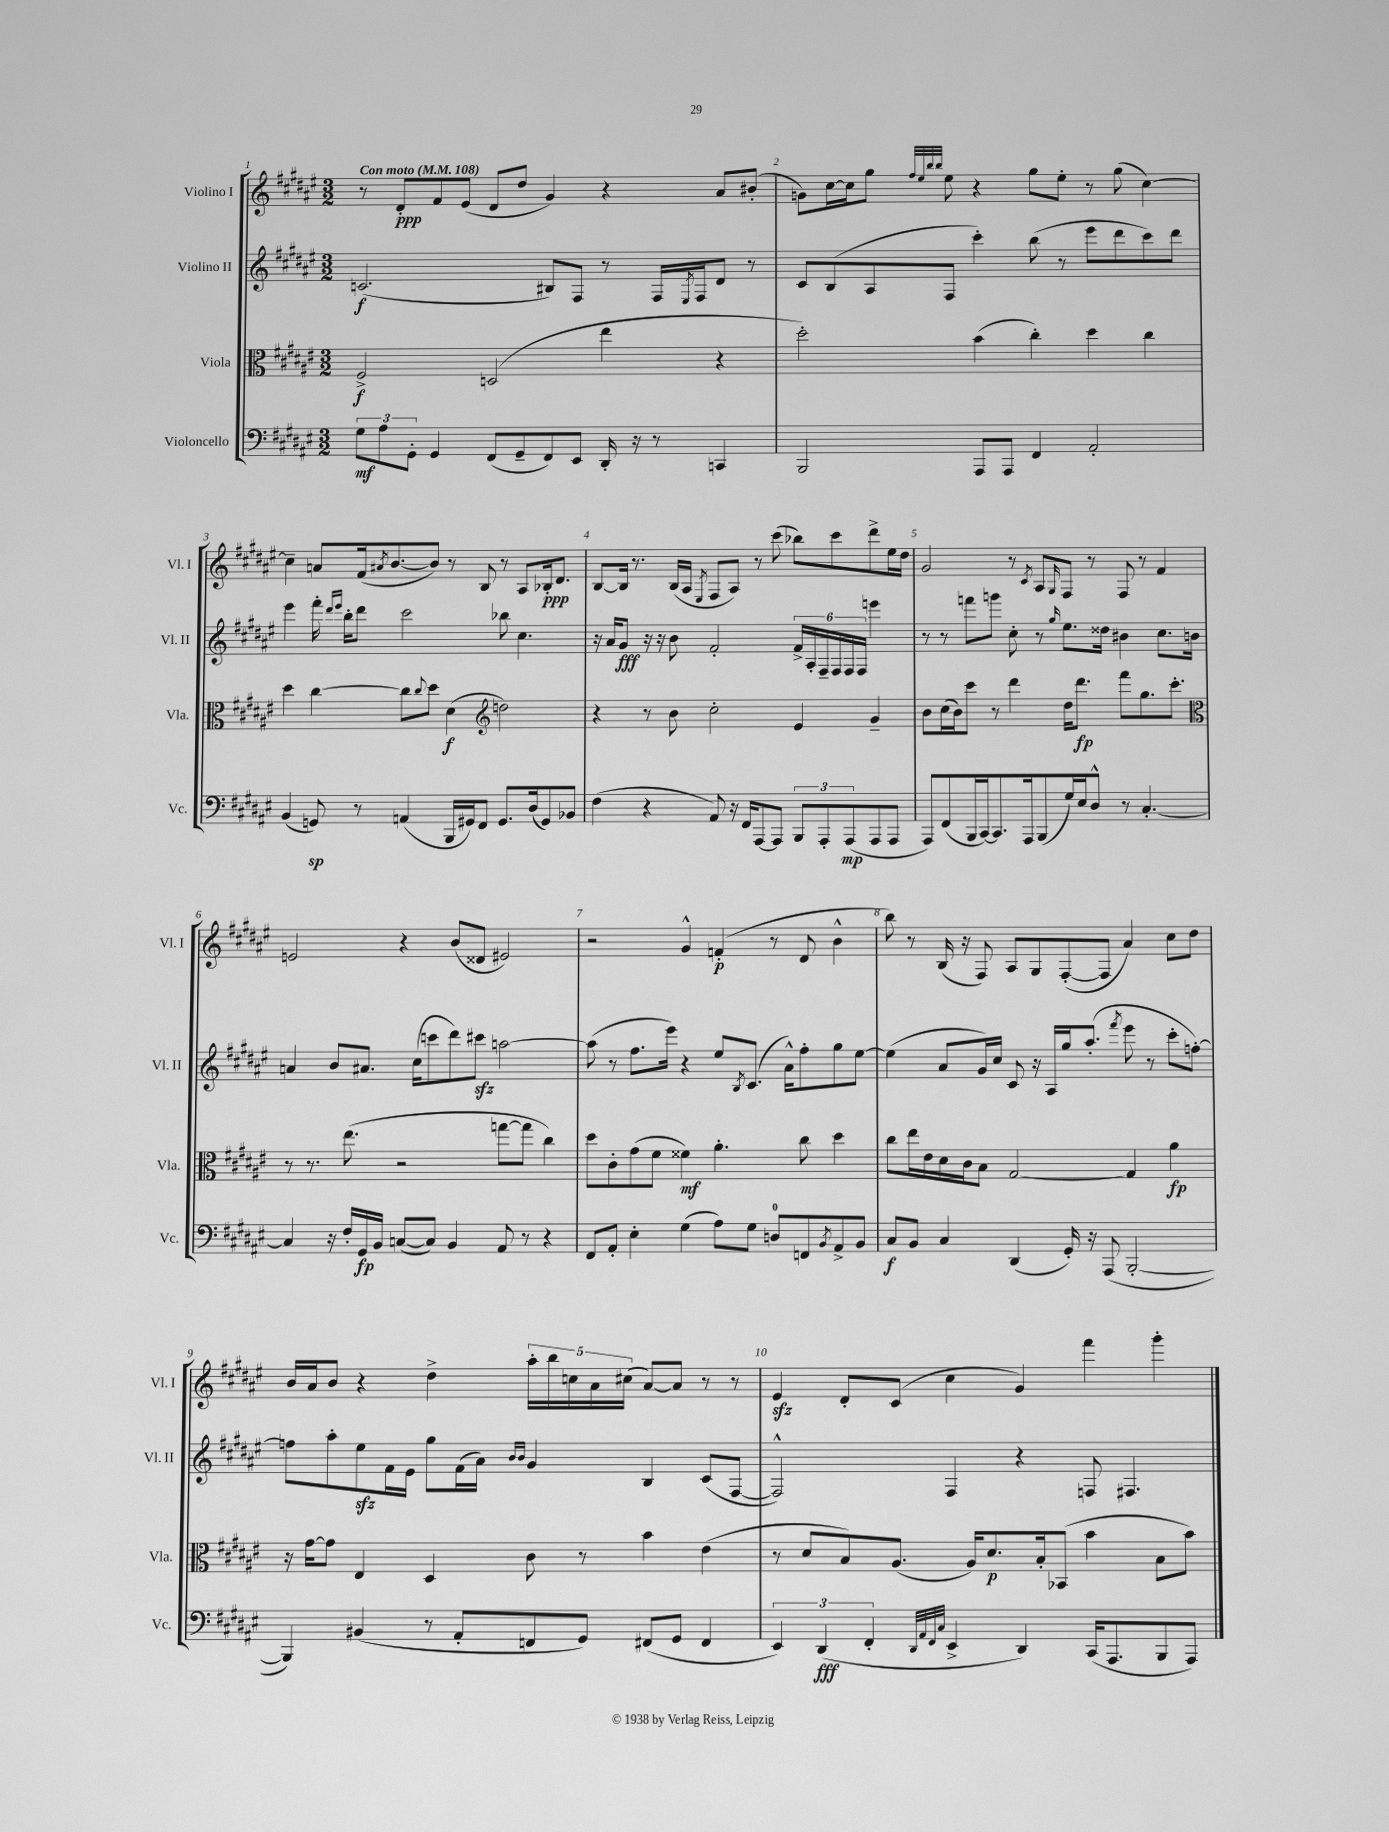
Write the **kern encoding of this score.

**kern	**kern	**kern	**kern
*staff4	*staff3	*staff2	*staff1
*clefF4	*clefC3	*clefG2	*clefG2
*k[f#c#g#d#a#e#]	*k[f#c#g#d#a#e#]	*k[f#c#g#d#a#e#]	*k[f#c#g#d#a#e#]
*M3/2	*M3/2	*M3/2	*M3/2
*MM108	*MM108	*MM108	*MM108
12G#\L	2F#^/	(2.c/	8r
12A#\	.	.	.
.	.	.	8d#'/L
12GG#'\J	.	.	.
4GG#/	.	.	8f#/
.	.	.	(8e#/J
(8FF#/L	(2D/	.	8d#/L
8GG#~/	.	.	8dd#/J
8FF#/)	.	8B#/L)	4g#/)
8EE#/J	.	8F#/J	.
16DD#'/	4ee#\	8r	4r
16r	.	.	.
8r	.	16F#/LL	.
.	.	8qE#/	.
.	.	16F#/J	.
4CC/	4r	8d#/J	8a#/L
.	.	8r	(8b#'/J
=	=	=	=
2BBB/	2dd#'\)	8c#/L	8g\L)
.	.	(8B/	[16cc#\L
.	.	.	16cc#\]J
.	.	8A#/	8gg#\J
.	.	.	32qqff#/LLL
.	.	.	32qqee#/
.	.	.	32qqbb/
.	.	.	32qqbb/JJJ
.	.	8F#/J	8ee#\
8AAA#/L	(4b\	4ccc#'\)	4r
8AAA#/J	.	.	.
4FF#/	4cc#'\)	(8bb\	8gg#\L
.	.	8r	8ee#'\J
2AA#'/	4dd#\	8eee#\L	8r
.	.	8ddd#\	(8gg#\
.	4cc#\	8ccc#\)	[4cc#\)
.	.	8ddd#\J	.
=	=	=	=
(4BB/	4dd#\	4eee#\	4cc#~\]
8GG/)	[4cc#\	16fff#'\	8a/L
.	.	16qqddd#/LL	.
.	.	16qqeee#/JJ	.
.	.	16bb'\LK	.
8r	.	8ddd#\J	(16f#/k
.	.	.	8qa#/
.	.	.	[8.b/
(4AA/	8cc#\]L	2ccc#\	.
.	8qqcc#/	.	.
.	8dd#\J	.	8b/]J)
16BBB/LL	(4d#\	.	8r
16GG#/J)	.	.	.
8FF#/J	.	.	8B/
*	*clefG2	*	*
8.GG#/L	2dd\)	8bb-\	8r
.	.	4.cc#\	8A#/L
(16D#/k	.	.	.
8GG#/)	.	.	16B-'/k
.	.	.	8.d#/J
8BB-/J	.	.	.
=	=	=	=
(4F#\	4r	16r	[8B/L
.	.	16a#/LK	.
.	.	8g#/J	16B/]Jk
.	.	.	8.r
4r	8r	16r	.
.	.	16r	.
.	8b\	8b\	(16B/LL
.	.	.	16A#/JJ
.	.	.	8qE#/
8AA#/)	2cc#'\	2f#'/	8F#/L
16r	.	.	8A#/J)
16FF#/LK	.	.	.
[8AAA#/	.	.	8r
8AAA#/]J	.	.	(8ccc#\
12BBB/L	4e#/	24f#^/LL	8bb-\L)
.	.	24A#'/	.
12AAA#'/	.	24F#~/	.
.	.	24F#/	8ccc#\
(12AAA#/	.	24F#/	.
.	.	24F#/JJ	.
8AAA#/	4g#~/	4eee\	8ddd#^\
8AAA#/J	.	.	16ee#\L
.	.	.	16dd#\JJ
=	=	=	=
8AAA#/L)	8b\L	8r	2g#/
(8FF#/	(16cc#\L	8r	.
.	16b\J)	.	.
16BBB/L	8ccc#\J	8fff\L	.
[16CC#/J)	.	.	.
8.CC#/]	8r	8ggg\J	.
.	4ddd#\	8cc#'\	8r
16AAA#/k	.	.	.
.	.	.	8qc#/
(8BBB/	.	8r	8A#/L
.	.	16qqgg#/	16qqG#/
16G#/L)	16dd#\LK	8.ee#\L	8F#/J
16E#/J	8.ddd#\J	.	.
8D#^^/J	.	.	8r
.	.	16dd##\Jk	.
8r	8fff#\L	4b#\	8F#/
[4.C#'/	8.gg#\	.	8r
.	.	8.cc#\L	4f#/
.	8.ccc#'\J	.	.
.	.	16b\Jk	.
=	=	=	=
*	*clefC3	*	*
4C#/]	8r	4a/	2e/
.	8.r	.	.
16r	.	8b/L	.
16F#'/LL	(8.ee#\	.	.
16GG#/	.	8.a#/J	.
16BB/JJ	.	.	.
([8C/L	2r	.	4r
.	.	(16cc#\LK	.
8C/]J)	.	8ccc\	.
4BB/	.	8ddd#\)	(8b/L
.	.	8ccc#\J	8d##/J
8AA#/	[8gg\L	[2aa\	2e#/)
8r	8gg\]J	.	.
4r	4cc#\)	.	.
=	=	=	=
8FF#/L	8dd#\L	(8aa\]	2r
8AA#'/J	8c#'\	8r	.
4E#'\	(8g#\	8.ff#\L	.
.	8f#\J	.	.
.	.	16eee#\Jk)	.
(4G#\	4f##\)	4r	4g#^^/
8A#\L)	4.a#'\	8ee#/L	(4f'/
.	.	8qB/	.
8G#\J	.	(8.c#/J	.
8D/L	.	.	8r
.	.	16a#^^\LK)	.
8FF/	8cc#\	8ff#'\	8d#/
8qBB/	.	.	.
8AA#^/	4dd#\	8gg#\	4b^^\
8BB/J	.	[8ee#\J	.
=	=	=	=
8C#/L	8cc#\L	(4ee#\]	8bb\)
8BB/J	16ee#\L	.	8r
.	16e#\	.	.
4C#/	16d#\	8a#/L	(16B/
.	16c#\J	.	16r
.	8B\J	16g#/L)	8F#/)
.	.	16cc#/JJ	.
(4DD#/	[2G#/	8c#/	8A#/L
.	.	16r	8G#/
.	.	16A#/LL	.
16GG#'/)	.	16gg#/J	([8F#'/
16r	.	(8.aa#'/J	.
(8AAA#/	.	.	8F#/]J
.	.	8qfff#/	.
[2BBB'/	4G#/]	8eee#\	4a#/)
.	.	8r	.
.	4a#\	8ccc#'\L	8cc#\L
.	.	[8ff'\J)	8dd#\J
=	=	=	=
4BBB/])	16r	8ff\]L	16b/LL
.	[16g#\LK	.	16a#/J
.	8g#\]J	8aa#'\	8b/J
(4BB#/	4E#/	8ee#\	4r
.	.	16f#\L	.
.	.	16e#\JJ	.
8r	4D#/	8gg#\L	4dd#^\
8AA#'/L	.	(16f#\L	.
.	.	16a#\JJ)	.
.	.	16qqb/LL	.
.	.	16qqb/JJ	.
8FF/	8c#\	4g#/	20aa#'\LL
.	.	.	20bb\
.	.	.	20cc\
8GG#/J)	8r	.	.
.	.	.	20a#\
.	.	.	(20cc#\JJ
(8FF#/L	4b\	4B/	[8a#/L)
8GG#/J	.	.	8a#/]J
4FF#/	(4e#\	(8c#/L	8r
.	.	[8F#/J	8r
=	=	=	=
6EE#/)	8r	2F#^^/])	4e#/
.	8d#/L	.	.
(6DD#/	.	.	.
.	8B/)	.	8d#'/L
6FF#'/	.	.	.
.	(8.A#/J	.	(8c#/J
32qqDD#/LLL	.	.	.
32qqAA#/	.	.	.
32qqFF#/	.	.	.
32qqC#/JJJ	.	.	.
4EE#^/	.	4F#/	4cc#\
.	16A#/LK)	.	.
.	8.d#/	.	.
4DD#/)	.	4r	4g#/)
.	16B'/k	.	.
.	(8BB-/J	.	.
(16CC#/LK	4b\	8F/	4fff#\
8.AAA#/	.	.	.
.	.	4.F#/	.
8BBB/	8B\L	.	4ggg#'\
8AAA#/J)	8b\J)	.	.
==	==	==	==
*-	*-	*-	*-
